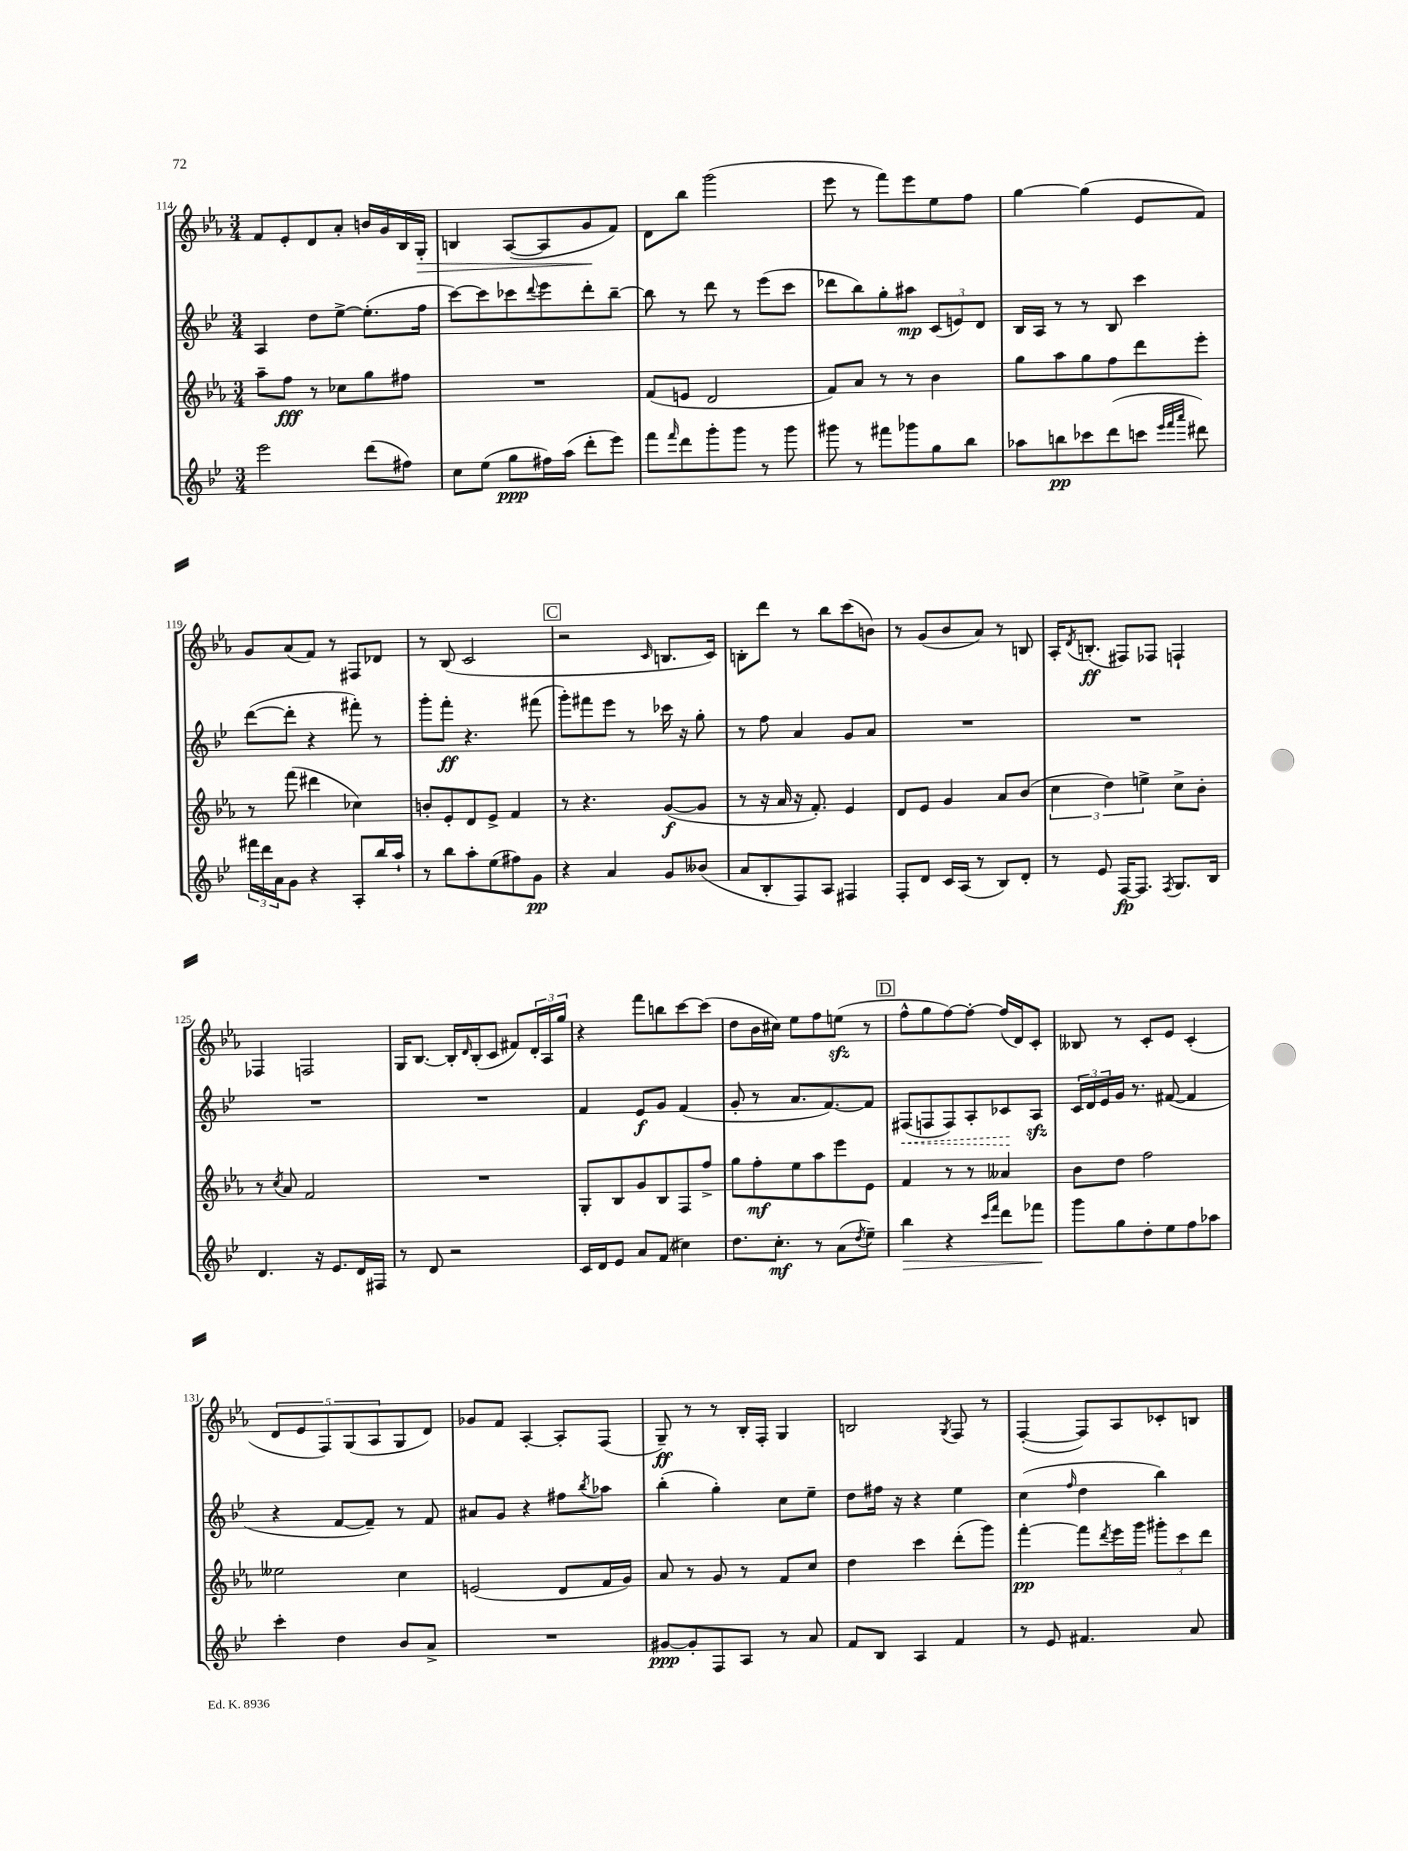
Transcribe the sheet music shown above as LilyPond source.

<<
\new StaffGroup <<
\new Staff = "s0" {
    \clef treble \key ees \major \numericTimeSignature \time 3/4
    f'8 ees'8-. d'8 aes'8-. b'16 g'16 bes16 g16-.\> |
    b4 aes8~( aes8 g'8\! f'8) |
    d'8 bes''8 g'''2( |
    ees'''8 r8 f'''8) ees'''8 ees''8 f''8 |
    g''4~ g''4( ees'8 f'8) |
    g'8 aes'8( f'8) r8 fis8 des'8 |
    r8 bes8( c'2 |
    \mark \markup { \box "C" } r2 \grace { c'16 } b8. c'16) |
    b8-. d'''8 r8 bes''8 c'''8( b'8) |
    r8 g'8( bes'8 aes'8) r8 b8 |
    aes16-. \acciaccatura { d'8 } b8.-.\ff( fis8) fes8 f4-! |
    fes4 f2 |
    g16 bes8.~ bes16-. \grace { d'16 } bes16-.( c'8 fis'8) \tuplet 3/2 { d'16-. aes16 g''16 } |
    r4 f'''8 b''8 c'''8~ c'''8( |
    d''8 bes'16 cis''16) ees''8 f''8 e''8\sfz( r8 |
    \mark \markup { \box "D" } f''8-^ g''8 f''8~) f''8~-. f''16( d'16) c'8-. |
    beses8 r8 c'8-. ees'8 c'4-.( |
    \tuplet 5/4 { d'8 ees'8 f8) g8( aes8 } g8 d'8) |
    ges'8 f'8 aes4~-. aes8-. f8( |
    g8--\ff) r8 r8 bes16-. f16-. g4 |
    b2 \acciaccatura { g8 } f8 r8 |
    f4~-.( f8) aes8 ces'8-. b8 \bar "|." |
}
\new Staff = "s1" {
    \clef treble \key bes \major \numericTimeSignature \time 3/4
    a4 d''8 ees''8~-> ees''8.-.( f''16 |
    c'''8~) c'''8 ces'''8 \appoggiatura { d'''8 } ees'''8 d'''8-. bes''8~-- |
    bes''8 r8 d'''8 r8 ees'''8( c'''8 |
    des'''8 bes''8) g''8-. ais''8\mp \tuplet 3/2 { c'8( e'8) d'8 } |
    bes16 a16 r8 r8 bes8 c'''4 |
    d'''8~( d'''8-. r4 fis'''8-.) r8 |
    g'''8-. f'''8-.\ff r4. fis'''8( |
    \mark \markup { \box "C" } g'''8-.) fis'''8 ees'''8 r8 ces'''16 r16 g''8-. |
    r8 f''8 a'4 g'8 a'8 |
    R2. |
    R2. |
    R2. |
    R2. |
    f'4 ees'8\f g'8 f'4( |
    g'8-. r8 a'8. f'8.~) f'8 |
    \mark \markup { \box "D" } \once \override Hairpin.style = #'dashed-line fis8\<( f8 f8) a8-. ces'8\! a8\sfz |
    \tuplet 3/2 { c'16 d'16 ees'16 } g'16 r8. fis'8~( fis'4 |
    r4 f'8~ f'8--) r8 f'8 |
    ais'8 g'8 r4 fis''8 \acciaccatura { bes''8 } aes''8 |
    bes''4-.( g''4-.) c''8 ees''8-- |
    d''8 fis''16 r16 r4 ees''4 |
    c''4( \grace { f''16 } d''4 bes''4) \bar "|." |
}
\new Staff = "s2" {
    \clef treble \key ees \major \numericTimeSignature \time 3/4
    aes''8-- f''8\fff r8 ces''8 g''8 fis''8 |
    R2. |
    f'8( e'8 d'2 |
    f'8) aes'8 r8 r8 bes'4 |
    g''8 aes''8 g''8 f''8 d'''8 ees'''8-. |
    r8 f'''8( dis'''4 ces''4) |
    b'8-. ees'8-. d'8 ees'8-> f'4 |
    \mark \markup { \box "C" } r8 r4. g'8~\f( g'8 |
    r8 r16 aes'16 r16 f'8.-.) ees'4 |
    d'8 ees'8 g'4 aes'8 bes'8( |
    \tuplet 3/2 { c''4 d''4) e''4-> } c''8-> bes'8-. |
    r8 \acciaccatura { c''8 } aes'8 f'2 |
    R2. |
    g8-. bes8 g'8 bes8 f8 f''8-> |
    g''8 f''8-.\mf ees''8 aes''8 ees'''8 ees'8 |
    \mark \markup { \box "D" } f'4 r8 r8 aeses'4 |
    bes'8 d''8 f''2 |
    eeses''2 c''4 |
    e'2( d'8 f'16 g'16) |
    aes'8 r8 g'8 r8 f'8 c''8 |
    d''4 c'''4 d'''8-.( g'''8) |
    f'''4~-.\pp f'''8 \acciaccatura { d'''8 } ees'''16 g'''16 \tuplet 3/2 { gis'''8-. c'''8 d'''8 } \bar "|." |
}
\new Staff = "s3" {
    \clef treble \key bes \major \numericTimeSignature \time 3/4
    ees'''2 d'''8( fis''8) |
    c''8 ees''8( g''8\ppp fis''16) a''16( d'''8-. ees'''8) |
    f'''8 \grace { f'''16 } d'''8 g'''8-. g'''8 r8 g'''8 |
    gis'''8 r8 fis'''8 ges'''8 g''8 bes''8 |
    aes''8 b''8\pp ces'''8 d'''8( c'''8 \grace { ees'''32 f'''32 a'''32 } dis'''8) |
    \tuplet 3/2 { fis'''16 d'''16 a'16 } g'8 r4 a8-. bes''16 a''16-! |
    r8 bes''8 a''8-. ees''8( fis''8) g'8\pp |
    \mark \markup { \box "C" } r4 a'4 g'8 beses'8( |
    a'8 bes8-. f8) a8 fis4 |
    f8-. d'8 c'16 a16( r8 bes8) d'8-. |
    r8 ees'8 f16~\fp f8. \acciaccatura { f8 } g8. bes16 |
    d'4. r16 ees'8. d'16 fis16 |
    r8 d'8 r2 |
    c'16 d'16 ees'8 a'8 f'8( cis''4) |
    d''8. c''8.-.\mf r8 a'8( \acciaccatura { d''8 } ees''8--) |
    \mark \markup { \box "D" } bes''4\> r4 \grace { c'''16 f'''16 } d'''8 fes'''8\! |
    g'''8 g''8 d''8-. ees''8 f''8 aes''8 |
    c'''4-. d''4 bes'8 a'8-> |
    R2. |
    gis'8~\ppp gis'8-. f8 a8 r8 a'8 |
    f'8 bes8 a4 f'4 |
    r8 ees'8 fis'4. a'8 \bar "|." |
}
>>
>>
\layout { \context { \Score currentBarNumber = #114 } }
